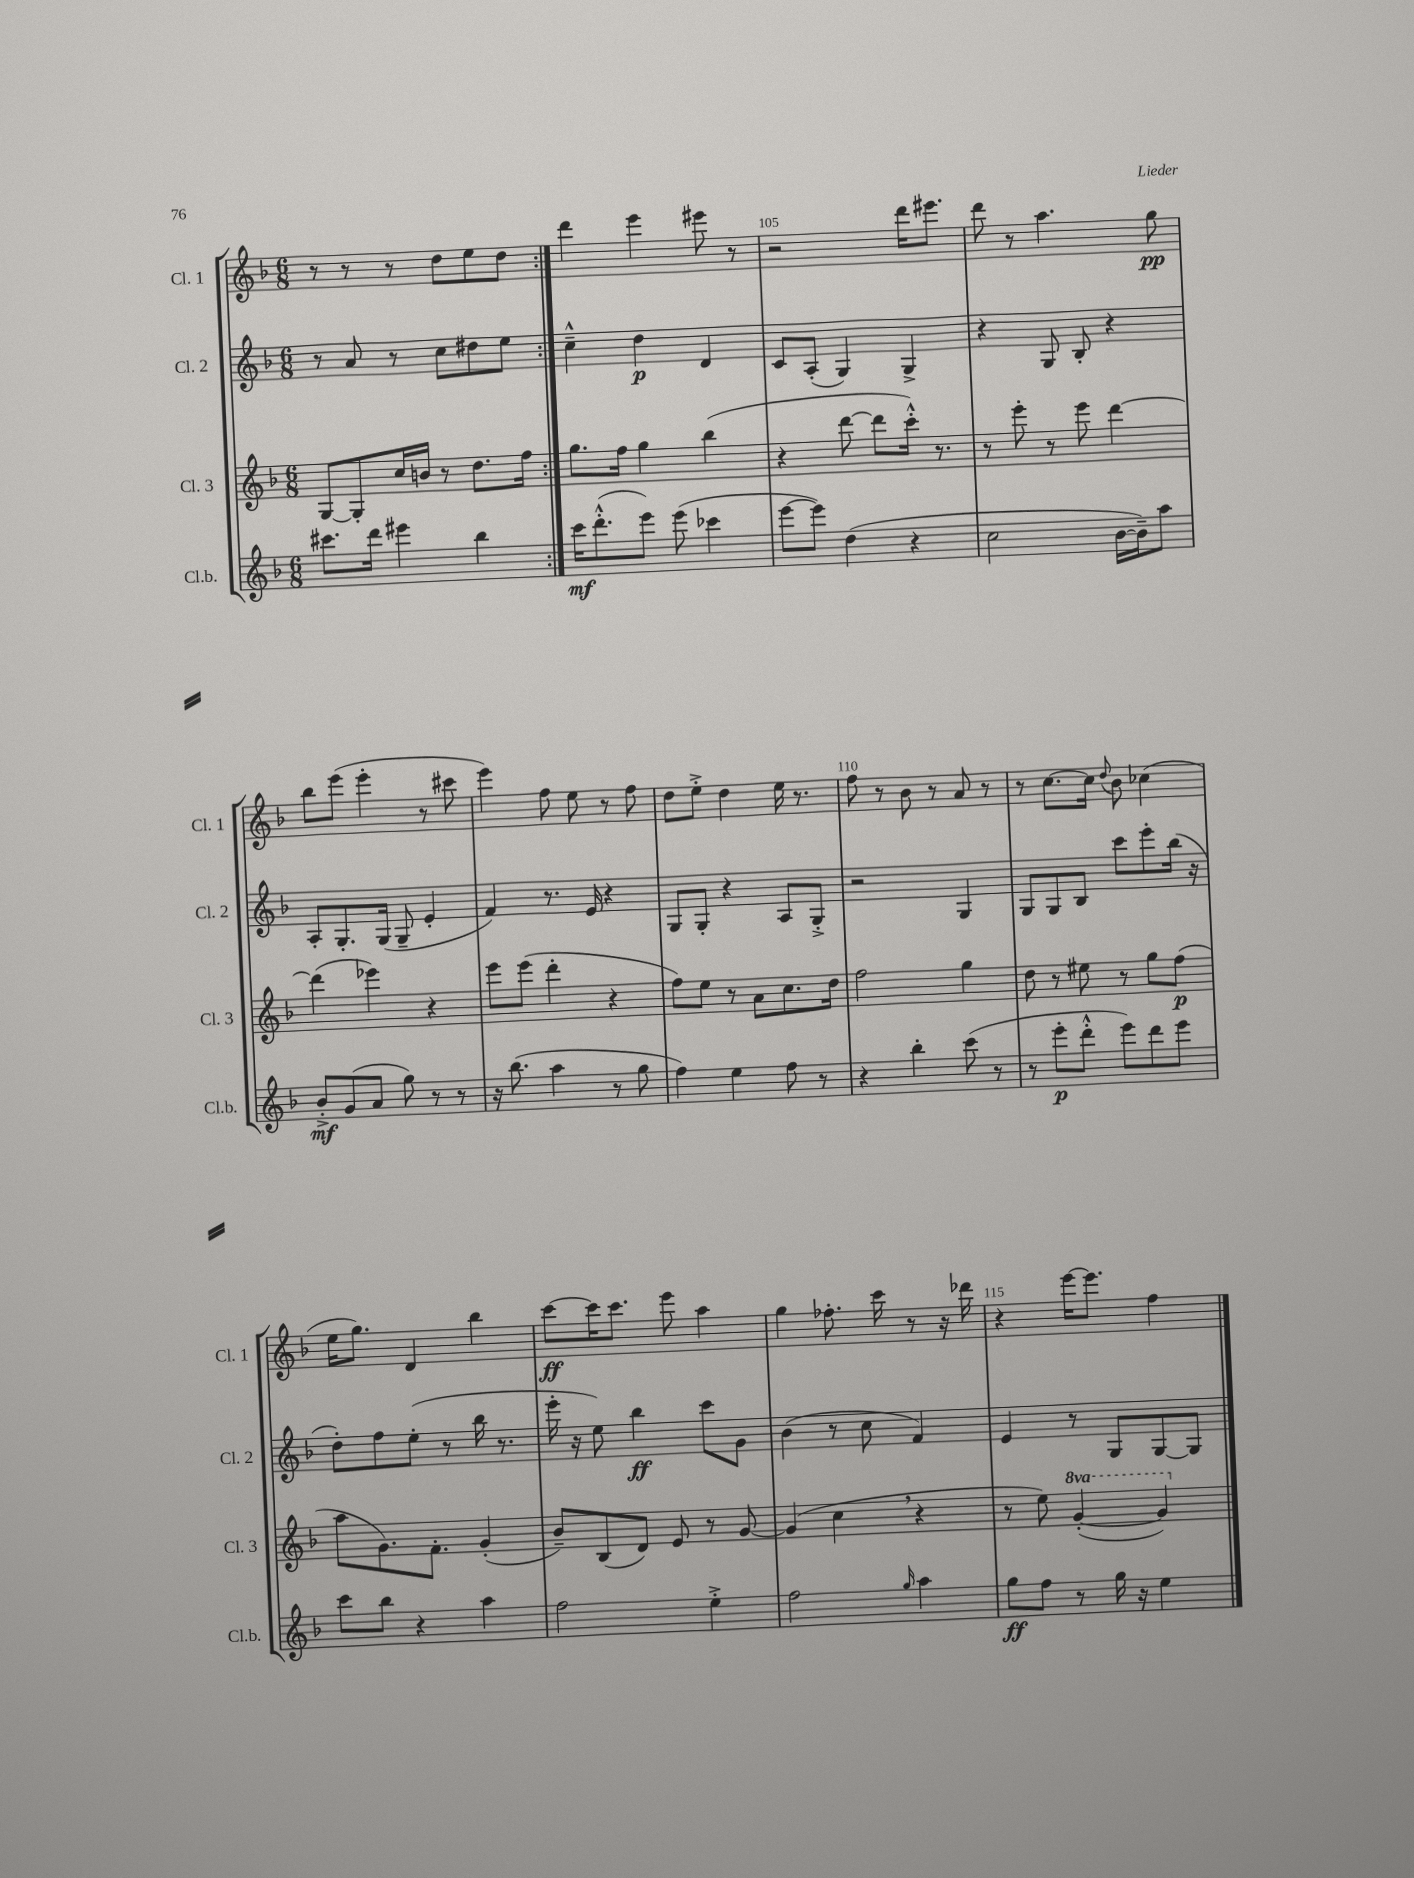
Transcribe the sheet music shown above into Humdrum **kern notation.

**kern	**dynam	**kern	**dynam	**kern	**dynam	**kern	**dynam
*part4	*part4	*part3	*part3	*part2	*part2	*part1	*part1
*staff4	*staff4	*staff3	*staff3	*staff2	*staff2	*staff1	*staff1
*I"Cl.b.	*	*I"Cl. 3	*	*I"Cl. 2	*	*I"Cl. 1	*
*I'Cl.b.	*	*I'Cl. 3	*	*I'Cl. 2	*	*I'Cl. 1	*
*clefG2	*	*clefG2	*	*clefG2	*	*clefG2	*
*k[b-]	*	*k[b-]	*	*k[b-]	*	*k[b-]	*
*M6/8	*	*M6/8	*	*M6/8	*	*M6/8	*
=103	=103	=103	=103	=103	=103	=103	=103
8.ccc#X\L	.	[8G/L	.	8r	.	8r	.
.	.	8G'/]	.	8a/	.	8r	.
16ddd\Jk	.	.	.	.	.	.	.
4eee#X\	.	16cc/L	.	8r	.	8r	.
.	.	16bn/JJ	.	.	.	.	.
.	.	8r	.	8cc\L	.	8dd\L	.
4bb-\	.	8.dd\L	.	8dd#X\	.	8ee\	.
.	.	.	.	8ee\J	.	8dd\J	.
.	.	16ff\Jk	.	.	.	.	.
=104:|!	=104:|!	=104:|!	=104:|!	=104:|!	=104:|!	=104:|!	=104:|!
16ccc\KL	mf	8.gg\L	.	4cc~^^\	.	4ddd\	.
(8.ddd'^^\	.	.	.	.	.	.	.
.	.	16ff\Jk	.	.	.	.	.
8eee\J)	.	4gg\	.	4dd\	p	4eee\	.
(8eee\	.	.	.	.	.	.	.
4ccc-X\	.	(4bb-\	.	4d/	.	8eee#X\	.
.	.	.	.	.	.	8r	.
=105	=105	=105	=105	=105	=105	=105	=105
[8eee\L	.	4r	.	8c/L	.	2r	.
8eee\J])	.	.	.	(8A'/J	.	.	.
(4dd\	.	[8ddd\	.	4G/)	.	.	.
.	.	8ddd\L]	.	.	.	.	.
4r	.	16ccc'^^\Jk)	.	4G^/	.	16ddd\KL	.
.	.	8.r	.	.	.	8.eee#X\J	.
=106	=106	=106	=106	=106	=106	=106	=106
2cc\	.	8r	.	4r	.	8ddd\	.
.	.	8eee'\	.	.	.	8r	.
.	.	8r	.	8G/	.	4.aa\	.
.	.	8eee\	.	8B-'/	.	.	.
[16b-\LL	.	[4ddd\	.	4r	.	.	.
16b-~\J])	.	.	.	.	.	.	.
8aa\J	.	.	.	.	.	8gg\	pp
!!LO:LB:g=z
=107	=107	=107	=107	=107	=107	=107	=107
8b-'^/L	mf	(4ddd\]	.	8A'/L	.	8bb-\L	.
(8g/	.	.	.	8.G'/	.	(8eee\J	.
8a/J	.	4eee-X\)	.	.	.	4eee'\	.
.	.	.	.	(16G/Jk	.	.	.
8gg\)	.	.	.	8G~/	.	.	.
8r	.	4r	.	4e'/	.	8r	.
8r	.	.	.	.	.	8ccc#X\	.
=108	=108	=108	=108	=108	=108	=108	=108
16r	.	8eee\L	.	4f/)	.	4eee\)	.
(8.bb-\	.	.	.	.	.	.	.
.	.	(8eee\J	.	.	.	.	.
4aa\	.	4ddd'\	.	8.r	.	8ff\	.
.	.	.	.	.	.	8ee\	.
.	.	.	.	16e/	.	.	.
8r	.	4r	.	4r	.	8r	.
8gg\	.	.	.	.	.	8ff\	.
=109	=109	=109	=109	=109	=109	=109	=109
4ff\)	.	8ff\L)	.	8G/L	.	8dd\L	.
.	.	8ee\J	.	8G'/J	.	8ee'^\J	.
4ee\	.	8r	.	4r	.	4dd\	.
.	.	8a\L	.	.	.	.	.
8ff\	.	8.cc\	.	8A/L	.	16ee\	.
.	.	.	.	.	.	8.r	.
8r	.	.	.	8G'^/J	.	.	.
.	.	16dd\Jk	.	.	.	.	.
=110	=110	=110	=110	=110	=110	=110	=110
4r	.	2ff\	.	2r	.	8ff\	.
.	.	.	.	.	.	8r	.
4bb-'\	.	.	.	.	.	8b-\	.
.	.	.	.	.	.	8r	.
(8ccc\	.	4gg\	.	4G/	.	8a/	.
8r	.	.	.	.	.	8r	.
=111	=111	=111	=111	=111	=111	=111	=111
8r	.	8dd\	.	8G/L	.	8r	.
8eee'\L	p	8r	.	8G/	.	[8.cc\L	.
8ddd'^^\J	.	8ee#X\	.	8B-/J	.	.	.
.	.	.	.	.	.	16cc\Jk]	.
.	.	.	.	.	.	8qqdd/	.
8eee\L)	.	8r	.	8ccc\L	.	8b-\	.
8ddd\	.	8gg\L	.	8eee'\	.	(4cc-X\	.
8eee\J	.	(8ff\J	p	(16bb-\Jk	.	.	.
.	.	.	.	16r	.	.	.
!!LO:LB:g=z
=112	=112	=112	=112	=112	=112	=112	=112
8ccc\L	.	8aa\L	.	8dd'\L)	.	16ee\KL	.
.	.	.	.	.	.	8.gg\J)	.
8bb-\J	.	8.g\)	.	8ff\	.	.	.
4r	.	.	.	(8ee'\J	.	4d/	.
.	.	8.f'\J	.	.	.	.	.
.	.	.	.	8r	.	.	.
4aa\	.	(4g'/	.	16bb-\	.	4bb-\	.
.	.	.	.	8.r	.	.	.
=113	=113	=113	=113	=113	=113	=113	=113
2ff\	.	8b-~/L)	.	16eee'\	.	[8ccc\L	ff
.	.	.	.	16r	.	.	.
.	.	(8B-/	.	8ee\)	.	16ccc\K]	.
.	.	.	.	.	.	8.ccc\J	.
.	.	8d/J)	.	4bb-\	ff	.	.
.	.	8e/	.	.	.	8eee\	.
4ee'^\	.	8r	.	8ccc\L	.	4aa\	.
.	.	[8g/	.	8g\J	.	.	.
=114	=114	=114	=114	=114	=114	=114	=114
2ff\	.	(4g/]	.	(4b-\	.	4gg\	.
.	.	4cc,\	.	8r	.	8.ff-X'\	.
.	.	.	.	8cc\	.	.	.
.	.	.	.	.	.	16ccc\	.
16qqgg/	.	.	.	.	.	.	.
4aa\	.	4r	.	4f/)	.	8r	.
.	.	.	.	.	.	16r	.
.	.	.	.	.	.	16ddd-X\	.
=115	=115	=115	=115	=115	=115	=115	=115
8gg\L	ff	8r	.	4e/	.	4r	.
8ff\J	.	8ee\)	.	.	.	.	.
*	*	*8va	*	*	*	*	*
8r	.	([4gg'/	.	8r	.	[16eee\KL	.
.	.	.	.	.	.	8.eee\J]	.
16gg\	.	.	.	8G/L	.	.	.
16r	.	.	.	.	.	.	.
4ee\	.	4gg/])	.	[8G/	.	4ff\	.
.	.	.	.	8G/J]	.	.	.
*	*	*X8va	*	*	*	*	*
==	==	==	==	==	==	==	==
*-	*-	*-	*-	*-	*-	*-	*-
